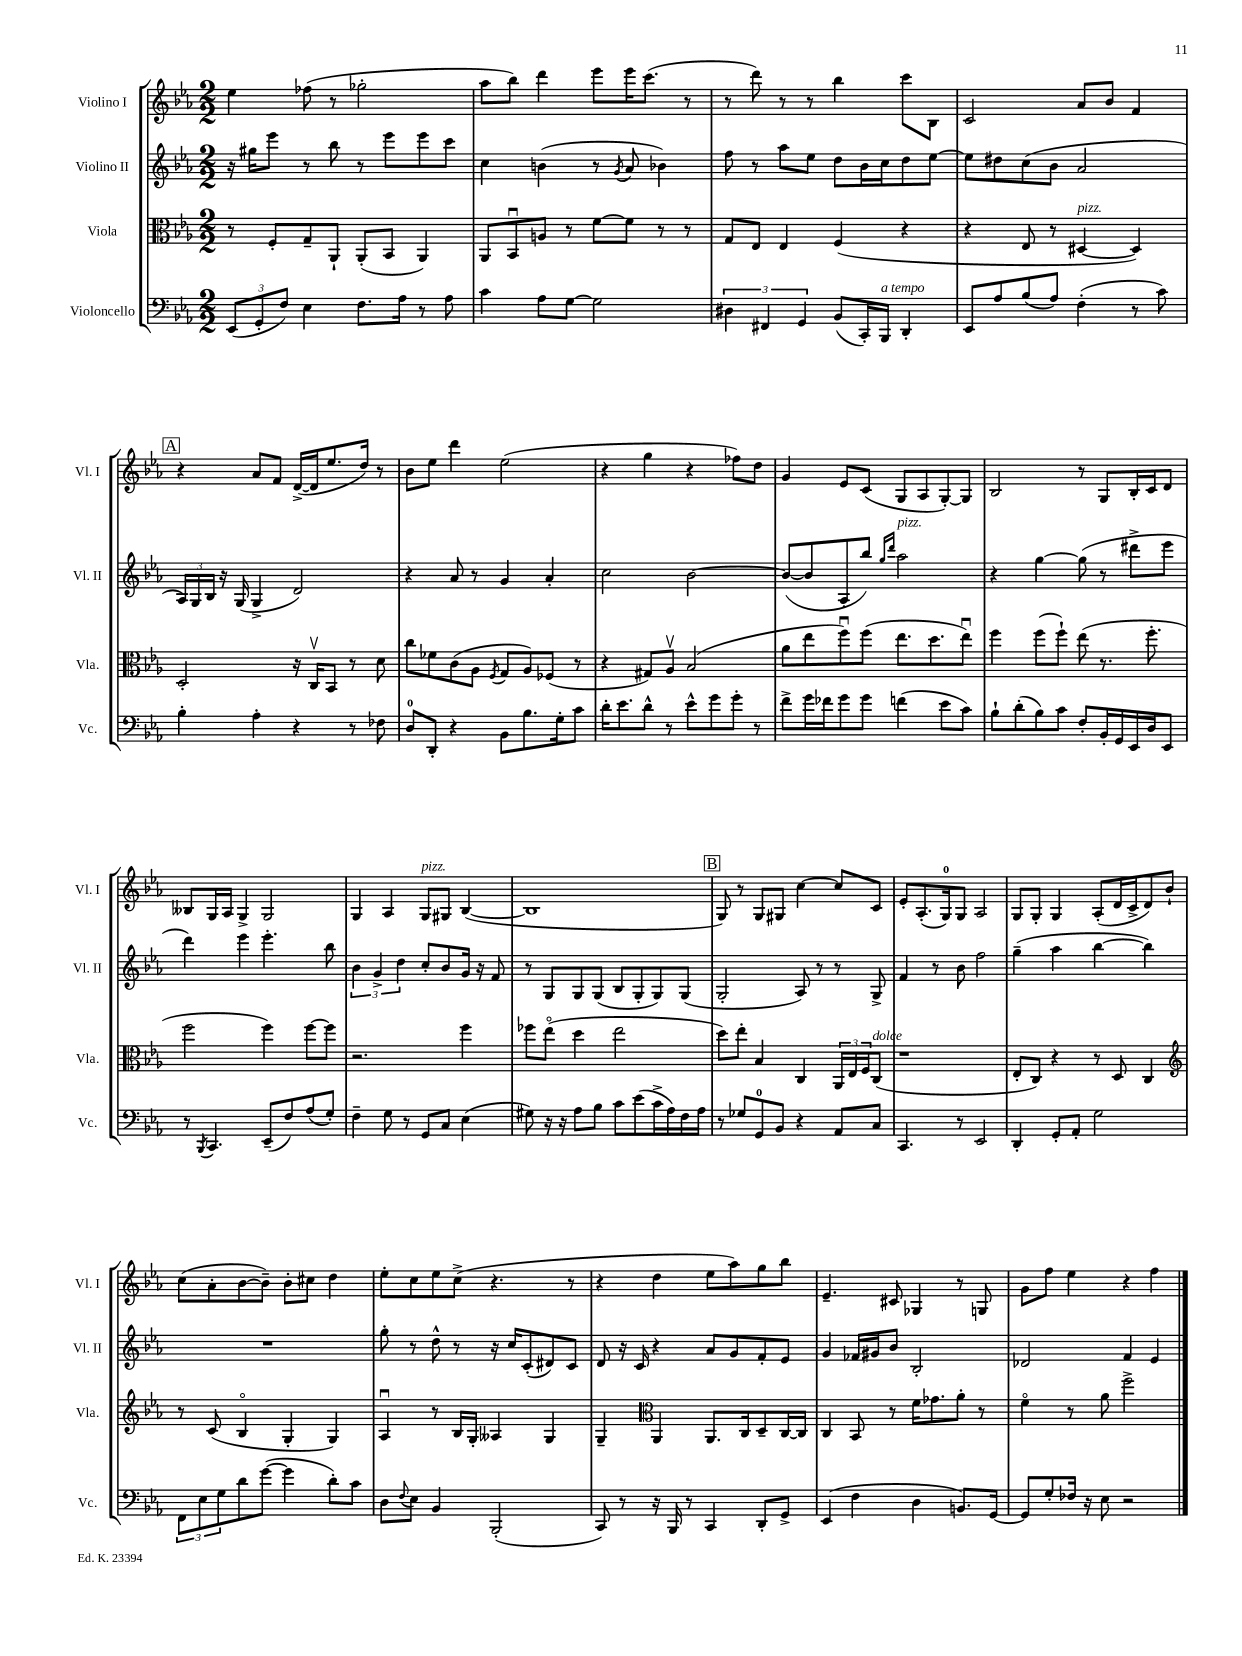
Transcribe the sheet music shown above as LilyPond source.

<<
\new StaffGroup <<
\new Staff = "s0" \with { instrumentName = "Violino I" shortInstrumentName = "Vl. I" } {
    \clef treble \key ees \major \numericTimeSignature \time 2/2
    ees''4 fes''8( r8 ges''2-. |
    aes''8 bes''8) d'''4 ees'''8 ees'''16 c'''8.( r8 |
    r8 d'''8) r8 r8 bes''4 c'''8 bes8 |
    c'2 aes'8 bes'8 f'4 |
    \mark \markup { \box "A" } r4 aes'8 f'8 d'16~->( d'16 ees''8. d''16) r8 |
    bes'8 ees''8 d'''4 ees''2( |
    r4 g''4 r4 fes''8) d''8 |
    g'4 ees'8 c'8( g8 aes8 g8~-.) g8 |
    bes2 r8 g8 bes16-. c'16 d'8 |
    beses8 g16 aes16 g4-> g2 |
    g4 aes4 g8^\markup { \italic "pizz." } gis8 bes4~( |
    bes1 |
    \mark \markup { \box "B" } g8) r8 g8 gis8 c''4~ c''8 c'8 |
    ees'8-. aes8.-.( g16-0) g8 aes2 |
    g8 g8-. g4 aes8-.( d'16 c'16-> d'8) bes'8-! |
    c''8( aes'8-. bes'8~ bes'8--) bes'8-. cis''8 d''4 |
    ees''8-. c''8 ees''8 c''8->( r4. r8 |
    r4 d''4 ees''8 aes''8) g''8 bes''8 |
    ees'4.-- cis'8 ges4 r8 g8 |
    g'8 f''8 ees''4 r4 f''4 \bar "|." |
}
\new Staff = "s1" \with { instrumentName = "Violino II" shortInstrumentName = "Vl. II" } {
    \clef treble \key ees \major \numericTimeSignature \time 2/2
    r16 gis''16 ees'''8 r8 bes''8 r8 ees'''8 ees'''8 c'''8 |
    c''4 b'4( r8 \acciaccatura { g'8 } aes'8 bes'4) |
    f''8 r8 aes''8 ees''8 d''8 bes'16 c''16 d''8 ees''8~ |
    ees''8 dis''8 c''8( bes'8 aes'2 |
    \mark \markup { \box "A" } \tuplet 3/2 { aes16) g16 bes16 } r16 g16( g4-> d'2) |
    r4 aes'8 r8 g'4 aes'4-. |
    c''2 bes'2~ |
    bes'8~( bes'8 aes8-. bes''8) \grace { g''16 d'''16 } aes''2^\markup { \italic "pizz." } |
    r4 g''4~ g''8( r8 dis'''8-> ees'''8 |
    d'''4) ees'''4 ees'''4.-. bes''8 |
    \tuplet 3/2 { bes'4 g'4-> d''4 } c''8-. bes'8 g'16 r16 f'8 |
    r8 g8 g8 g8( bes8 g8-. g8) g8( |
    \mark \markup { \box "B" } g2-. aes8) r8 r8 g8-> |
    f'4 r8 bes'8 f''2 |
    g''4--( aes''4 bes''4~ bes''4) |
    R1 |
    g''8-. r8 d''8-^ r8 r16 c''16 c'8-.( dis'8) c'8 |
    d'8 r16 c'16 r4 aes'8 g'8 f'8-. ees'8 |
    g'4 fes'16 gis'16 bes'8 bes2-. |
    des'2 f'4 ees'4 \bar "|." |
}
\new Staff = "s2" \with { instrumentName = "Viola" shortInstrumentName = "Vla." } {
    \clef alto \key ees \major \numericTimeSignature \time 2/2
    r8 f8-. g8-- aes,8-! aes,8-.( bes,8 aes,4) |
    aes,8 bes,8\downbow a8 r8 f'8~ f'8 r8 r8 |
    g8 ees8 ees4 f4( r4 |
    r4 ees8 r8 dis4~^\markup { \italic "pizz." } dis4) |
    \mark \markup { \box "A" } d2-. r16 c16\upbow bes,8 r8 d'8 |
    c''8 fes'8 c'8( aes8 \acciaccatura { f8 } g8 aes8) fes8( r8 |
    r4 gis8) aes8\upbow bes2( |
    aes'8 ees''8 f''8\downbow) f''8( ees''8. d''8. ees''8\downbow) |
    f''4 f''8( f''8-!) ees''8( r8. f''8.-. |
    f''2 f''4) f''8~ f''8 |
    r2. f''4 |
    fes''8 ees''8\flageolet( d''4 ees''2 |
    \mark \markup { \box "B" } d''8) ees''8-. bes4 c4 \tuplet 3/2 { aes,16 ees16 f16 } c8^\markup { \italic "dolce" }( |
    r1 |
    ees8-. c8) r4 r8 d8 c4 |
    \clef treble r8 c'8( bes4\flageolet g4-. g4) |
    aes4\downbow r8 bes16 g16-. aeses4 g4 |
    g4-- \clef alto aes,4 aes,8. c16 d8-- c16~ c16 |
    c4 bes,8 r8 f'16 ges'8. aes'8-. r8 |
    f'4\flageolet r8 aes'8 f''2-> \bar "|." |
}
\new Staff = "s3" \with { instrumentName = "Violoncello" shortInstrumentName = "Vc." } {
    \clef bass \key ees \major \numericTimeSignature \time 2/2
    \tuplet 3/2 { ees,8( g,8-. f8) } ees4 f8. aes16 r8 aes8 |
    c'4 aes8 g8~ g2 |
    \tuplet 3/2 { dis4 fis,4 g,4 } bes,8( c,16-.) bes,,16^\markup { \italic "a tempo" } d,4-. |
    ees,8 aes8 bes8( aes8) f4-.( r8 c'8) |
    \mark \markup { \box "A" } bes4-. aes4-. r4 r8 fes8 |
    d8-0 d,8-. r4 bes,8 bes8. g16-. c'8 |
    d'16-. ees'8. d'8-^ r8 ees'8-^ g'8 g'8-. r8 |
    f'8-> g'16 fes'16 g'8 g'8 f'4( ees'8 c'8) |
    bes8-! d'8-.( bes8) c'8 f8-. bes,16-. g,16 ees,16 d16 ees,8 |
    r8 \acciaccatura { bes,,8 } c,4. ees,8--( f8) aes8( g8-.) |
    f4-- g8 r8 g,8 c8 ees4( |
    gis8) r16 r16 aes8 bes8 c'8 ees'8( c'16-> aes16) f16 aes16 |
    \mark \markup { \box "B" } r8 ges8 g,8-0 bes,8 r4 aes,8 c8 |
    c,4. r8 ees,2 |
    d,4-. g,8-. aes,8-. g2 |
    \tuplet 3/2 { f,8 ees8 g8 } d'8 g'8~( g'4 d'8-.) c'8 |
    d8 \appoggiatura { f8 } ees8 bes,4 bes,,2-.( |
    c,8) r8 r16 bes,,16 r8 c,4 d,8-. g,8-> |
    ees,4( f4 d4 b,8.) g,16~ |
    g,8 g8-. fes16 r16 ees8 r2 \bar "|." |
}
>>
>>
\layout { \context { \Score \remove "Bar_number_engraver" } }
